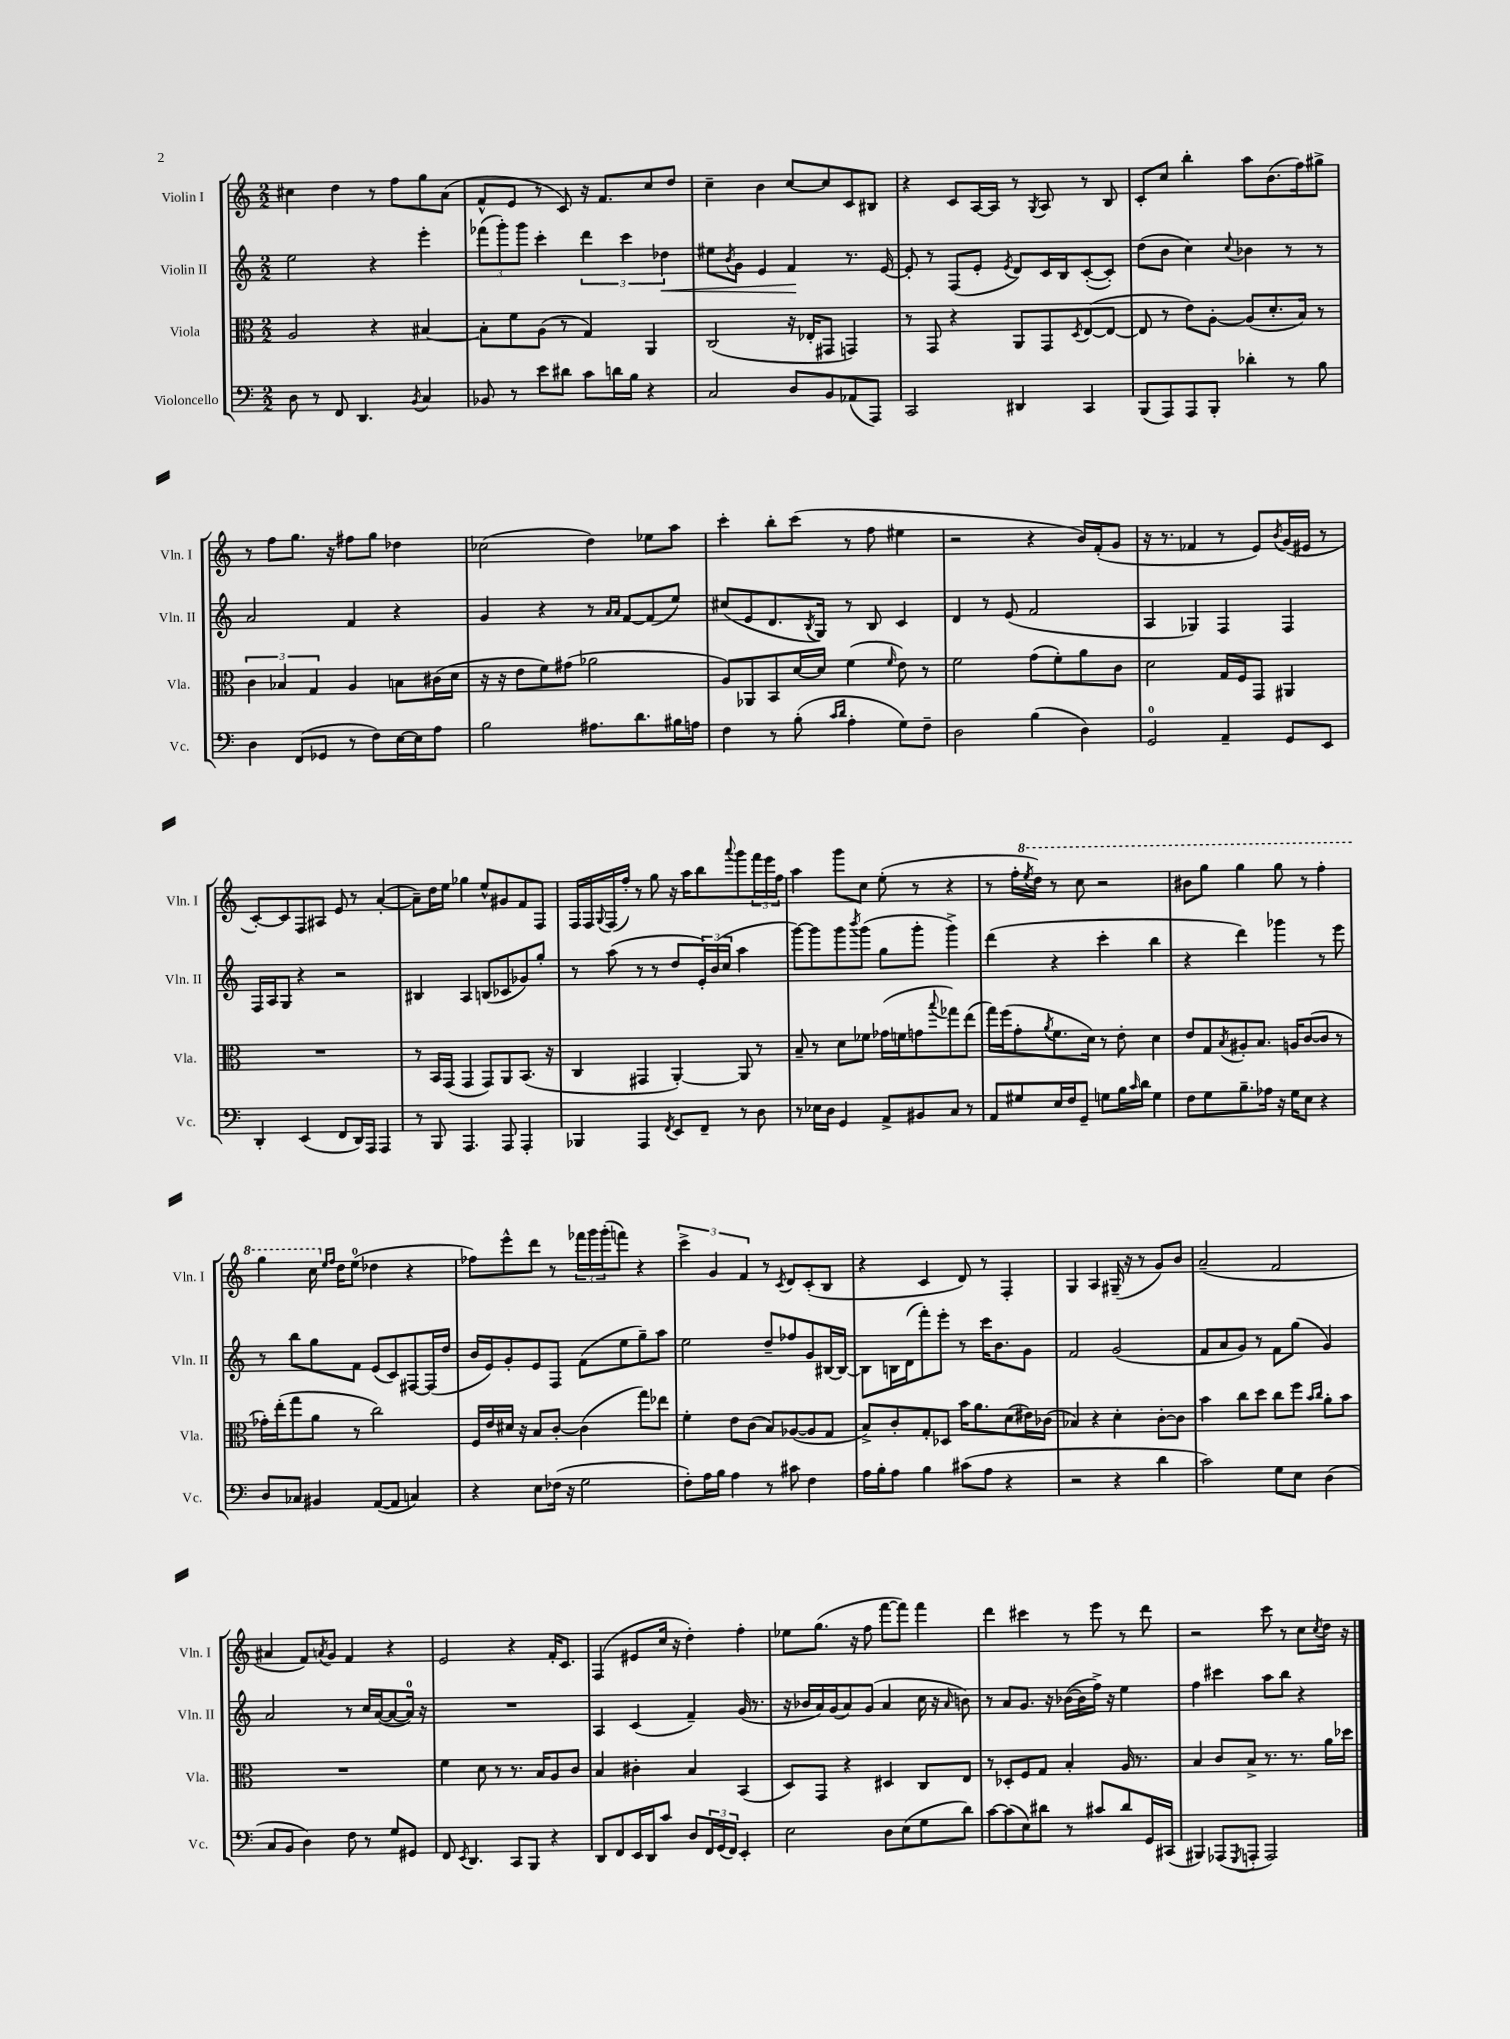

**kern	**kern	**kern	**kern
*staff4	*staff3	*staff2	*staff1
*clefF4	*clefC3	*clefG2	*clefG2
*k[]	*k[]	*k[]	*k[]
*M2/2	*M2/2	*M2/2	*M2/2
8D	2A	2ee	4cc#
8r	.	.	.
8FF	.	.	4dd
4.DD	.	.	.
.	4r	4r	8r
.	.	.	8ff
8qBB	.	.	.
4C	[4B#	4eee'	8gg
.	.	.	(8a
=	=	=	=
8BB-	8B#']	(12fff-	8f^^
.	.	12ggg')	.
8r	8f	.	8e
.	.	12ggg	.
8e	(8A	4ccc'	8r
8d#	8r	.	8c)
8c	4G)	6ddd	16r
.	.	.	8.f
16d	.	.	.
.	.	6ccc	.
16B	.	.	.
4r	4AA	.	8cc
.	.	6dd-	.
.	.	.	8dd
=	=	=	=
2C	(2C	8ee#	4cc~
.	.	8qb	.
.	.	8g	.
.	.	4e	4b
8D	16r	4f	[8cc
.	16E-'	.	.
8BB	8GG#	.	8cc]
(8AA-	4GG)	8.r	8c
8AAA)	.	.	8B#
.	.	[16e	.
=	=	=	=
2CC	8r	8e']	4r
.	8GG	8r	.
.	4r	(8F	8c
.	.	8e'	[16A
.	.	.	16A]
.	.	8qe	.
4DD#	8AA	8d)	8r
.	.	.	8qG
.	8GG	16c	8A
.	.	16B	.
.	8qD	.	.
4CC	([8E	([8c'	8r
.	8E_	8c'])	8B
=	=	=	=
(8BBB	8E]	(8dd	8c'
8AAA)	8r	8b	8cc
8AAA	8e)	4cc)	4bb'
8BBB'	[8A'	.	.
.	.	8qqcc	.
4d-'	(8A]	4b-	8aa
.	8.d'	.	(8.b
8r	.	8r	.
.	16B)	.	16ff)
8B	8r	8r	8gg#^
=	=	=	=
4D	6c	2a	8r
.	.	.	8ff
.	6B-	.	.
(8FF	.	.	8.gg
.	6G	.	.
8GG-	.	.	.
.	.	.	16r
8r	4A	4f	8ff#
8F)	.	.	8gg
[16E	8B	4r	4dd-
16E]	.	.	.
8A	(16c#	.	.
.	16d	.	.
=	=	=	=
2B	16r	4g	(2cc-
.	16r	.	.
.	8e	.	.
.	8f)	4r	.
.	(8g#	.	.
8.A#	2a-	8r	4dd)
.	.	16qqa	.
.	.	16qqa	.
.	.	[8f	.
8.d	.	.	.
.	.	(8f]	8ee-
16B#	.	8ee)	8aa
16A	.	.	.
=	=	=	=
4F	8A)	(8cc#	4ccc'
.	8AA-	8e	.
8r	8BB	8.d	8bb'
(8B'	[16d	.	(8ccc
.	.	8qB	.
.	16d]	16G)	.
16qqc	.	.	.
16qqd	.	.	.
4A'	(4f	8r	8r
.	.	8B	8ff
.	16qqf	.	.
8G)	8e)	4c	4ee#
8F~	8r	.	.
=	=	=	=
2D	2f	4d	2r
.	.	8r	.
.	.	(8e	.
(4B	(8g	2f	4r
.	8f')	.	.
4D)	8a	.	16b)
.	.	.	(16f'
.	8c	.	8g
=	=	=	=
2GG	2d	4A	16r
.	.	.	8.r
.	.	4G-)	4f-
4AA~	16G	4F	8r
.	16F	.	.
.	8GG	.	8e)
.	.	.	8qb
8GG	4AA#	4F	(16g
.	.	.	16e#
8EE	.	.	8r
=	=	=	=
4DD'	1r	16F	[8c')
.	.	16A	.
.	.	8G	8c]
(4EE	.	4r	8F
.	.	.	8A#
8FF	.	2r	8e
16DD)	.	.	8r
16AAA	.	.	.
4AAA	.	.	([4a'
=	=	=	=
8r	8r	4B#	8a~])
8BBB	16BB	.	16dd
.	(16GG	.	16ee
4.AAA	4GG	4A	4gg-
.	8GG)	(8B	8ee^^
8AAA	8AA	8c-	8g#
4AAA'	(8.BB	8g-)	8f
.	.	8gg'	8F
.	16r	.	.
=	=	=	=
4BBB-	4C	8r	16F
.	.	.	16F
.	.	.	8qqG
.	.	(8aa	(16F
.	.	.	16ff')
4AAA	4GG#	8r	8r
.	.	8r	8gg
8qFF	.	.	.
8EE	[4AA')	8dd	16r
.	.	.	16aa
8FF~	.	24e')	8bb
.	.	(24b	.
.	.	24cc	.
.	.	.	8qqaaa
8r	8AA]	4aa	8ggg
8D	8r	.	24fff
.	.	.	24eee
.	.	.	24ff
=	=	=	=
8r	8B~	[8ggg)	4aa
16E-	8r	8ggg]	.
16D	.	.	.
4GG	8d	8ggg	8ggg
.	.	8qbbb	.
.	8f-	(8ggg	8cc
8AA^	(16g-	8gg	(8ee'
.	16f	.	.
8BB#	8g	8ggg'	8r
.	8qqbb	.	.
8C	8gg-)	4ggg^)	4r
8r	(8ee	.	.
=	=	=	=
8AA	16gg)	(4ddd	8r
.	(16ff	.	.
8G#	8g'	.	16ff'
.	.	.	8qeee
.	.	.	16ddd)
.	8qa	.	.
16E	8.f	4r	8r
16F	.	.	.
8GG~	.	.	8ccc
.	16d)	.	.
8G	8r	4ccc'	2r
16B	8e'	.	.
16qqc	.	.	.
16d	.	.	.
4G	4d	4bb	.
=	=	=	=
8F	8e	4r	8bb#
8G	8G	.	8ggg
.	8qB	.	.
8.B~	8A#'	4ddd)	4ggg
.	8.B	.	.
16A-	.	.	.
16r	.	4ggg-	8ggg
16G	16A	.	.
8E	([8c	.	8r
4r	8c]	8r	4fff'
.	8r	8eee	.
=	=	=	=
8D	16g-')	8r	4ggg
.	(16ee'	.	.
8C-	8gg	8bb	.
4BB#	8a	8gg	16ccc
.	.	.	16qqee
.	.	.	16qqff
.	.	.	16dd
.	8r	8f	(8ee
([8AA	2cc)	(8e	4dd-
8AA]	.	8c)	.
4C)	.	[8F#	4r
.	.	(16F#]	.
.	.	16dd	.
=	=	=	=
4r	16F	16b	8ff-)
.	16e	16e)	.
.	16d#	8g'	8eee^^
.	16r	.	.
8E	8B	8e	8ddd
(16F-	[8c'	8F	8r
16r	.	.	.
2G	(4c]	(8f	24fff-
.	.	.	24ggg
.	.	.	(24ggg'
.	.	8ee	8fff)
.	8gg)	8gg~)	4r
.	8ee-	8aa	.
=	=	=	=
8F')	4f'	2ee	6ccc^
16A	.	.	.
.	.	.	6g
16B	.	.	.
4A	8e	.	.
.	.	.	6f
.	(8c	.	.
8r	8B)	8dd~	8r
.	.	.	8qc
8c#	([8A-	8ff-	8d
4F	8A-]	8g	(8c'
.	8G	[16B#	8B
.	.	16B#_	.
=	=	=	=
16A	8B^)	8B#]	4r
16B'	.	.	.
8A	8c'	16B	.
.	.	(16d	.
4B	8G'	8fff')	4c
.	8D-	8eee'	.
(8c#	16b	8r	8d)
.	8.a	.	.
8A	.	16ccc	8r
.	.	8.b	.
4r	(8d	.	4F'
.	16e#)	8g	.
.	(16c-	.	.
=	=	=	=
2r	4B-)	2f	4G
.	4r	.	4A
4r	4d'	(2g	(16G#~
.	.	.	16r
.	.	.	8r
4d	[8c'	.	8g)
.	8c]	.	8b
=	=	=	=
2c)	4b	8f	(2a~
.	.	8a	.
.	8cc	8g)	.
.	8dd	8r	.
8G	8cc	8f	2f
8E	8ff	(8gg	.
.	16qqb	.	.
.	16qqcc	.	.
(4D	8a'	4g)	.
.	8b	.	.
=	=	=	=
8C	1r	2a	4a#
8BB	.	.	.
4D)	.	.	8f)
.	.	.	8qa
.	.	.	8g
8F	.	8r	4f
8r	.	16cc	.
.	.	([16a	.
8G	.	8a_	4r
8GG#	.	16a])	.
.	.	16r	.
=	=	=	=
8FF	4f	1r	2e
8qEE	.	.	.
4.DD	.	.	.
.	8d	.	.
.	8r	.	.
8CC	8.r	.	4r
8BBB	.	.	.
.	16B	.	.
4r	8A	.	16f'
.	.	.	8.c
.	8c	.	.
=	=	=	=
8DD	4B	4A	(4F
8FF	.	.	.
16EE	4c#'	(4c	8e#
16DD	.	.	.
8c	.	.	16cc
.	.	.	16r
8D	4B	4f~)	4dd')
24FF	.	.	.
(24GG	.	.	.
24FF)	.	.	.
4EE'	(4BB	(16g	4ff'
.	.	8.r	.
=	=	=	=
2E	8D)	16r	8ee-
.	.	16b-	.
.	8GG	16a)	(8.gg
.	.	(16g	.
.	4r	8a)	.
.	.	.	16r
.	.	(8g	8ff
8D	4D#	4a	[8fff
(8E	.	.	8fff])
8G	8C	16cc	4fff
.	.	16r	.
.	.	16qqa	.
8d)	8E	8b)	.
=	=	=	=
[8c	8r	8r	4ddd
(8c]	8D-'	8a	.
8E)	8F	8.g	4ccc#
8d#	8G	.	.
.	.	16r	.
8r	4B'	([16b-	8r
.	.	16b-]	.
8c#	.	16ff^)	8eee
.	.	16r	.
8d#	16A	4ee	8r
.	8.r	.	.
16GG	.	.	8ddd
(16CC#	.	.	.
=	=	=	=
4BBB#)	4B	4ff	2r
(8AAA-	8c	4ccc#	.
8qGGG	.	.	.
8AAA'	8B^	.	.
2AAA)	8.r	8aa	8ccc
.	.	8bb	8r
.	8.r	.	.
.	.	4r	8cc
.	.	.	8qcc
.	16a	.	16dd
.	16dd-	.	16r
==	==	==	==
*-	*-	*-	*-
